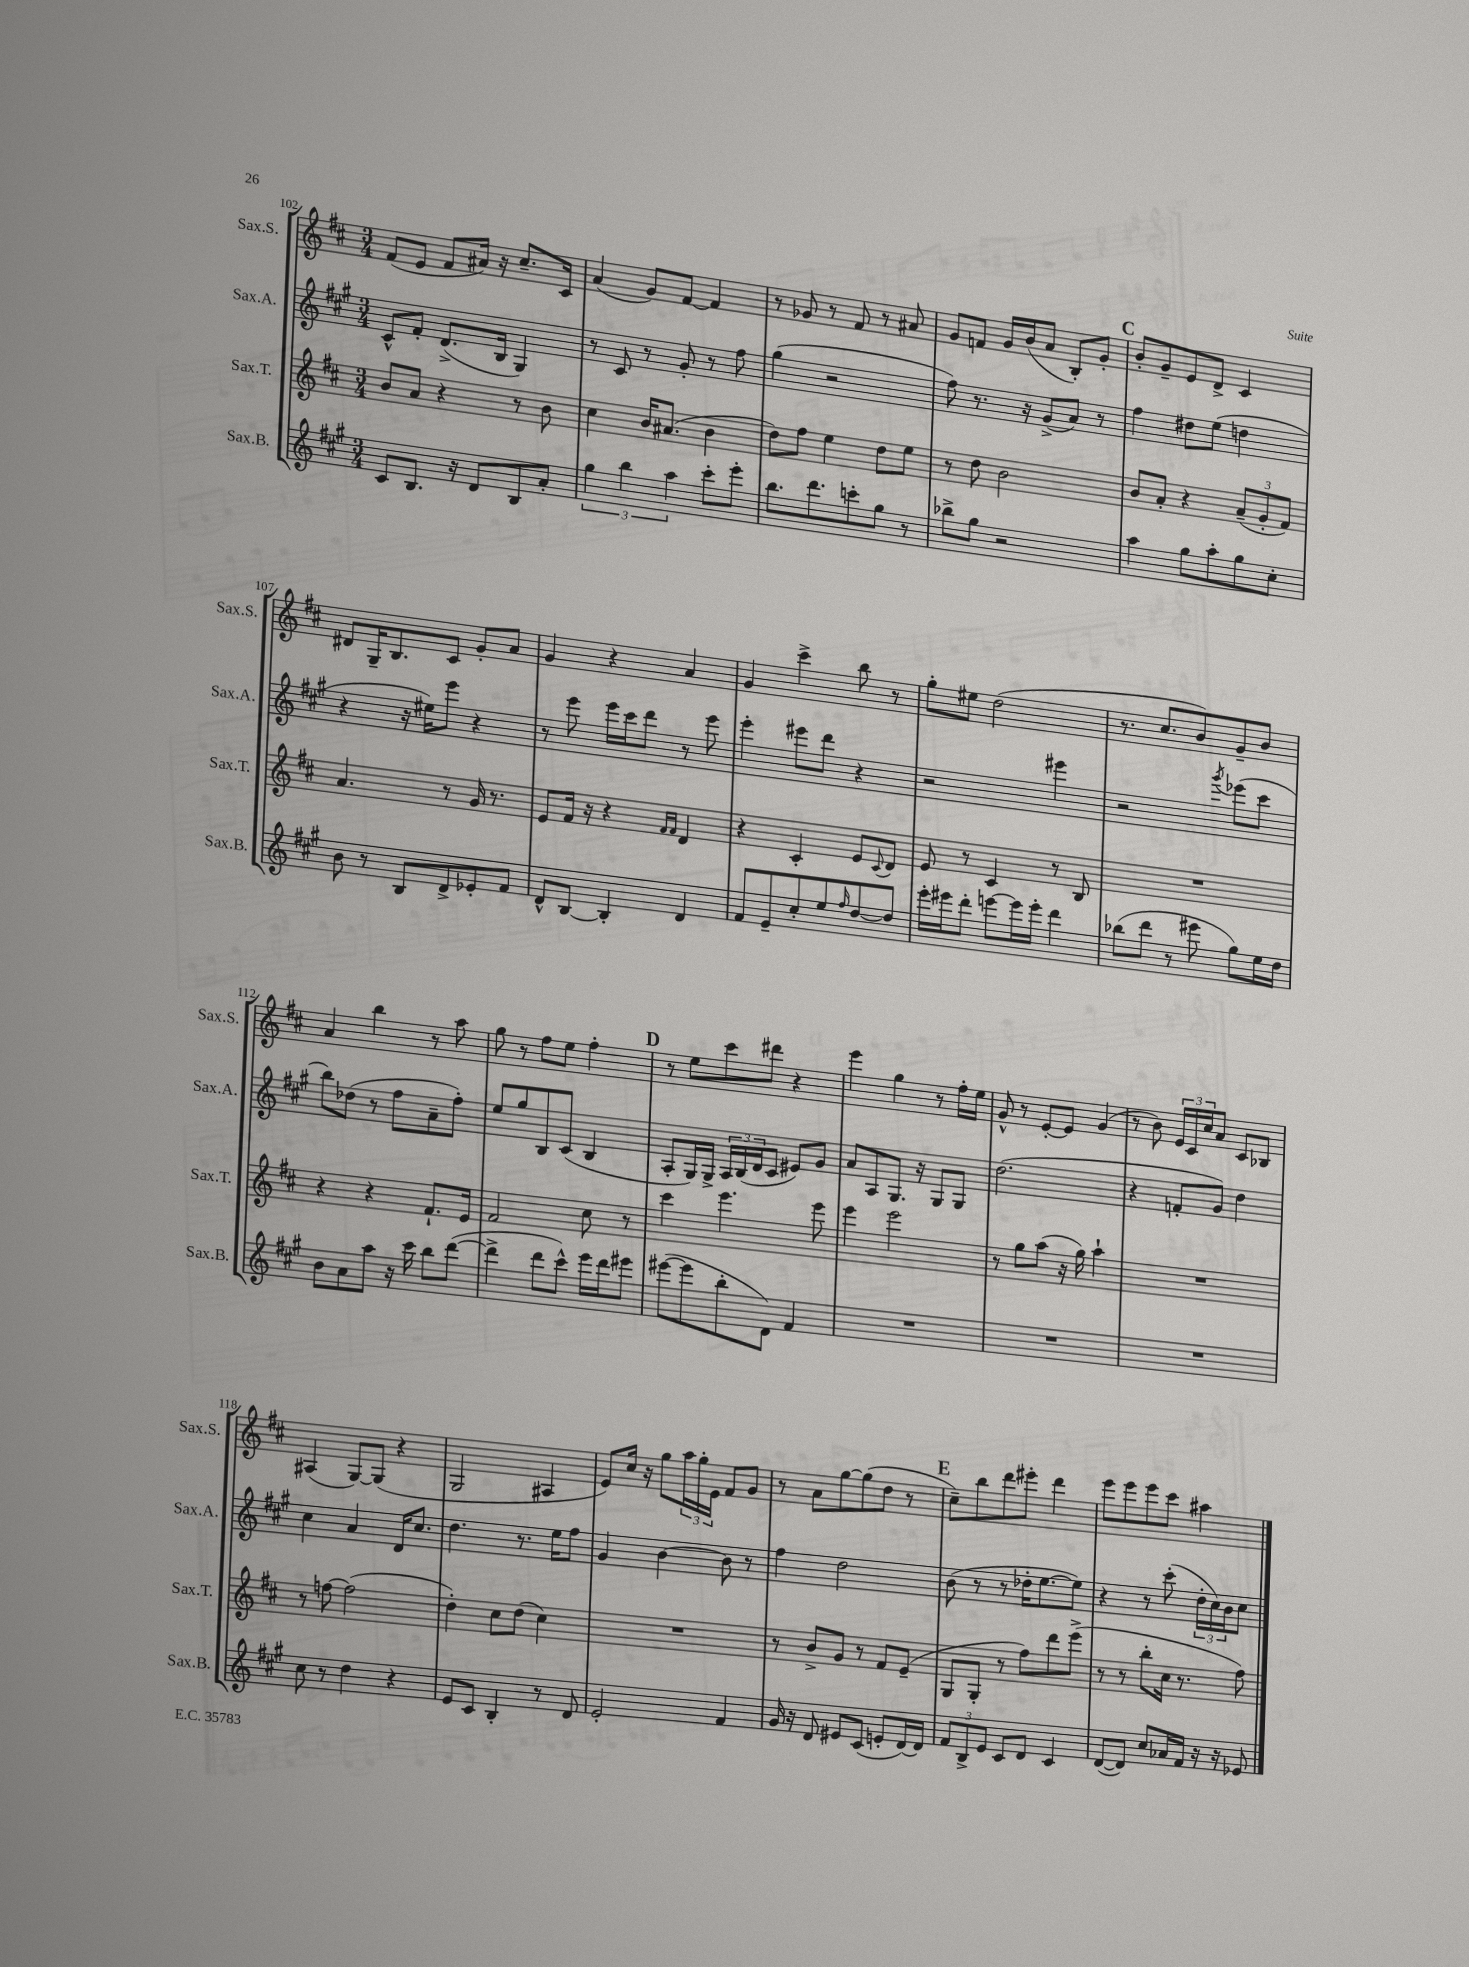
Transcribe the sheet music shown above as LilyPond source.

<<
\new StaffGroup <<
\new Staff = "s0" \with { instrumentName = "Sax.S." shortInstrumentName = "Sax.S." } {
    \clef treble \key d \major \numericTimeSignature \time 3/4
    fis'8( e'8 fis'8 ais'16) r16 cis''8.-- cis'16 |
    a'4( g'8) fis'8~ fis'4 |
    r8 ges'8 r8 fis'8 r8 ais'8 |
    g'8 f'8 g'16 b'16( a'8 b8-.) g'8-. |
    \mark \markup { \bold "C" } b'8-. g'8-- e'8 d'8-> cis'4 |
    dis'8 g16-- b8. cis'8 g'8-. a'8 |
    g'4 r4 a'4 |
    g'4 cis'''4-> b''8 r8 |
    g''8-. eis''8 d''2( |
    r8. cis''8. b'8) g'8-- b'8 |
    a'4 b''4 r8 a''8 |
    g''8 r8 fis''8 e''8 fis''4-. |
    \mark \markup { \bold "D" } r8 e''8 cis'''8 dis'''8 r4 |
    e'''4 g''4 r8 fis''16-. e''16 |
    g'8-^ r8 e'8~-. e'8 g'4( |
    r8 b'8) \tuplet 3/2 { e'16 cis'16 cis''16 } a'8 cis'8 bes8 |
    ais4( g8~) g8( r4 |
    g2 ais4 |
    e'8) cis''16 r16 g''8 \tuplet 3/2 { a''16 g''16-. e'16 } fis'8 g'8 |
    r8 a'8 g''8~ g''8( d''8 r8 |
    \mark \markup { \bold "E" } cis''8--) b''8 d'''8 eis'''8-. d'''4 |
    e'''8 e'''8 e'''8 cis'''8 ais''4 \bar "|." |
}
\new Staff = "s1" \with { instrumentName = "Sax.A." shortInstrumentName = "Sax.A." } {
    \clef treble \key a \major \numericTimeSignature \time 3/4
    cis'8-^ fis'8-. d'8.->( b16 gis4) |
    r8 cis'8 r8 gis'8-. r8 fis''8 |
    gis''4( r2 |
    fis''8) r8. r16 gis'8->( a'8) r8 |
    \mark \markup { \bold "C" } fis''4 dis''8 e''8( d''4 |
    r4 r16 eis''16) e'''8 r4 |
    r8 e'''8 e'''16 cis'''16 d'''8 r8 e'''8 |
    e'''4-. eis'''8 d'''8 r4 |
    r2 eis'''4 |
    r2 \acciaccatura { gis'''8 } ees'''8( cis'''8 |
    b''8) des''8( r8 fis''8 a'8-- fis''8-.) |
    e''8 gis''8 b8 cis'8( b4 |
    \mark \markup { \bold "D" } a8-. gis16) gis16-> \tuplet 3/2 { a16 b16( d'16 } cis'8 eis'8) gis'8 |
    a'8 a8 gis8. r16 gis8 gis8 |
    d''2.( |
    r4 f'8-. gis'8) d''4 |
    cis''4 a'4 d'16 cis''8. |
    d''4. r8. e''16 fis''8 |
    gis'4 b'4~ b'8 r8 |
    fis''4 d''2 |
    \mark \markup { \bold "E" } b'8( r8 r8 des''16-. e''8.~ e''8) |
    r4 r8 cis'''8-.( \tuplet 3/2 { d''16-. cis''16) b'16 } cis''8 \bar "|." |
}
\new Staff = "s2" \with { instrumentName = "Sax.T." shortInstrumentName = "Sax.T." } {
    \clef treble \key d \major \numericTimeSignature \time 3/4
    b'8 a'8 r4 r8 b'8 |
    cis''4 b'16 ais'8.( b'4 |
    d''8) fis''8 e''4 d''8 e''8 |
    r8 d''8 b'2 |
    \mark \markup { \bold "C" } b'8 a'8-. r4 \tuplet 3/2 { a'8--( g'8-. fis'8) } |
    a'4. r8 g'16 r8. |
    e'8 fis'16 r16 r4 \grace { fis'16 fis'16 } d'4 |
    r4 cis'4-. e'8 \appoggiatura { cis'8 } d'8 |
    e'8 r8 cis'4 r8 b8 |
    R2. |
    r4 r4 fis'8.-! e'16 |
    fis'2 cis''8 r8 |
    \mark \markup { \bold "D" } cis'''4 e'''4. e'''8 |
    e'''4 e'''2 |
    r8 g''8 a''8( r16 g''16) a''4-! |
    R2. |
    r8 f''8~ f''2( |
    d''4-.) cis''8 d''8( cis''4) |
    R2. |
    r8 b'8-> g'8 r8 fis'8 e'8--( |
    \mark \markup { \bold "E" } g8 g8-. r8 fis''8) d'''8 e'''8->( |
    r8 r8 b''8-. cis''16 r8. fis''8) \bar "|." |
}
\new Staff = "s3" \with { instrumentName = "Sax.B." shortInstrumentName = "Sax.B." } {
    \clef treble \key a \major \numericTimeSignature \time 3/4
    cis'8 b8. r16 d'8 b8 a'8-. |
    \tuplet 3/2 { gis''4 b''4 a''4 } cis'''8-. e'''8-. |
    b''8. d'''8. c'''8-. gis''8 r8 |
    bes''8-> gis''8 r2 |
    \mark \markup { \bold "C" } a''4 gis''8 a''8-. gis''8 cis''8-. |
    b'8 r8 b8 d'8-> ees'8-. fis'8 |
    d'8-^ b8~ b4-. d'4 |
    fis'8 e'8-- cis''8-. e''8 \grace { fis''16 } d''8~ d''8 |
    e'''16-. eis'''16 d'''8-. e'''8~ e'''16 e'''16-. d'''4 |
    bes''8( d'''8 r8 eis'''8 gis''8) e''16 d''16 |
    b'8 a'8 a''8 r16 cis'''16 b''8 d'''8~( |
    d'''4-> d'''8 cis'''8-^) e'''16 d'''16 eis'''8 |
    \mark \markup { \bold "D" } eis'''8~( eis'''8 b''8-. d'8) fis'4 |
    R2. |
    R2. |
    R2. |
    cis''8 r8 d''4 r4 |
    e'8 cis'8 b4-. r8 d'8 |
    e'2-. fis'4 |
    gis'16 r16 d'8 eis'8 cis'8( e'8-. d'16~) d'16 |
    \mark \markup { \bold "E" } \tuplet 3/2 { fis'8 b8-> e'8 } cis'8 d'8 cis'4 |
    d'8~( d'8) cis''8 aes'16 fis'16 r16 r16 ees'8 \bar "|." |
}
>>
>>
\layout { \context { \Score currentBarNumber = #102 } }
